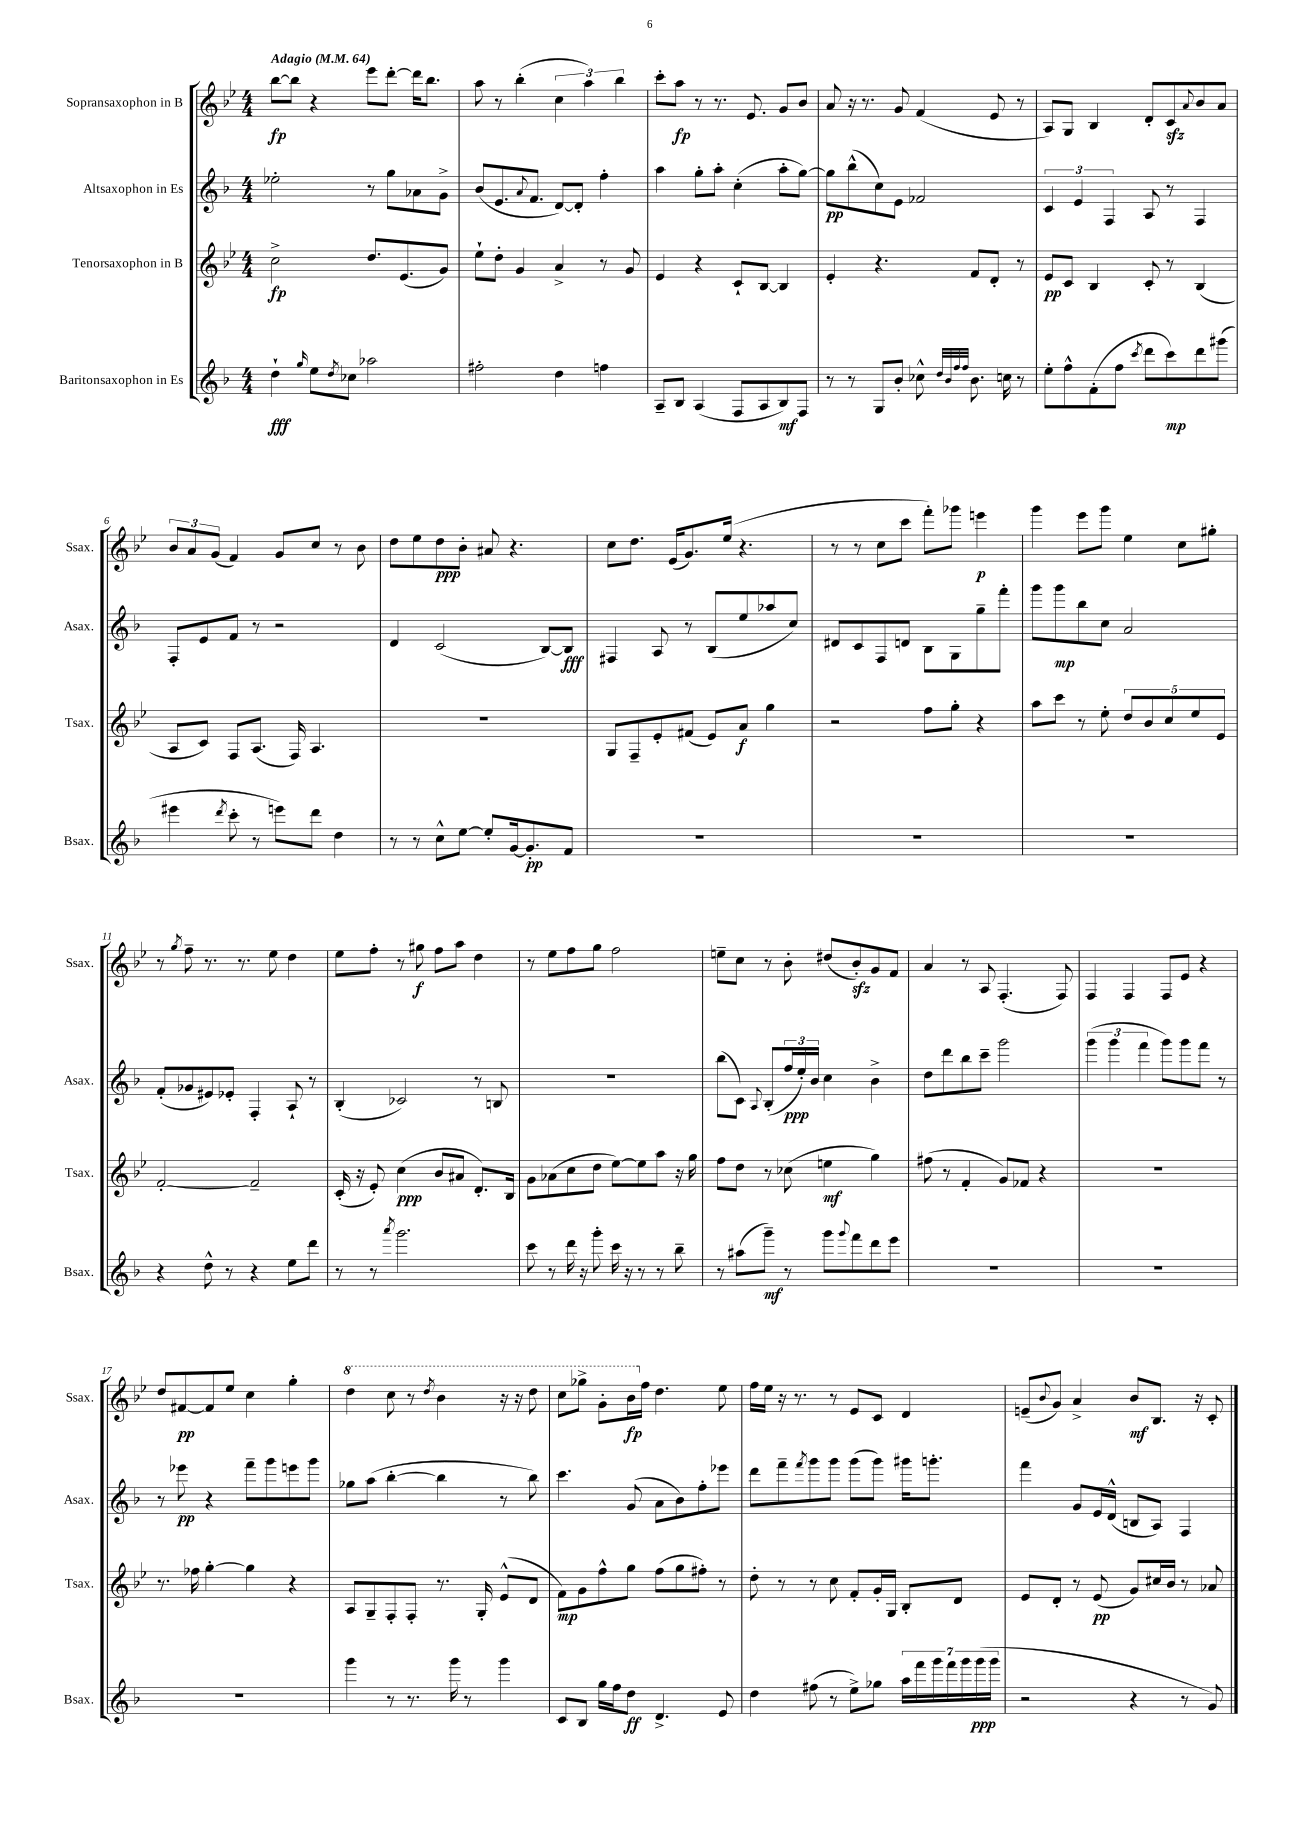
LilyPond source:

<<
\new StaffGroup <<
\new Staff = "s0" \with { instrumentName = "Sopransaxophon in B" shortInstrumentName = "Ssax." } {
    \clef treble \key bes \major \numericTimeSignature \time 4/4 \tempo "Adagio" 4 = 64
    bes''8~\fp bes''8 r4 ees'''8 d'''8~-. d'''16 bes''8. |
    a''8 r8 bes''4-.( \tuplet 3/2 { c''4 a''4) bes''4 } |
    c'''8-. a''8\fp r8 r8. ees'8. g'8 bes'8 |
    a'8 r16 r8. g'8 f'4( ees'8 r8 |
    a8) g8 bes4 d'8-. c'8\sfz \appoggiatura { a'8 } bes'8 a'8 |
    \tuplet 3/2 { bes'8 a'8 g'8( } f'4) g'8 c''8 r8 bes'8 |
    d''8 ees''8 d''8\ppp bes'8-. ais'8 r4. |
    c''8 d''8. ees'16( g'8.) ees''16( r4. |
    r8 r8 c''8 c'''8 f'''8-.) ges'''8 e'''4\p |
    g'''4 ees'''8 g'''8 ees''4 c''8 gis''8-. |
    r8 \acciaccatura { g''8 } f''8-- r8. r8. ees''8 d''4 |
    ees''8 f''8-. r8 gis''8\f f''8 a''8 d''4 |
    r8 ees''8 f''8 g''8 f''2 |
    e''8-- c''8 r8 bes'8-. dis''8( bes'8-.\sfz) g'8 f'8 |
    a'4 r8 a8 f4.-.( f8) |
    f4 f4 f8 ees'8 r4 |
    d''8 fis'8~\pp fis'8 ees''8 c''4 g''4-. |
    \ottava #1 d'''4 c'''8 r8 \acciaccatura { d'''8 } bes''4 r16 r16 d'''8 |
    c'''8 ges'''8-> g''8-. bes''16\fp \ottava #0 f''16 d''4. ees''8 |
    f''16 ees''16 r16 r8. r8 ees'8 c'8 d'4 |
    e'8--( \appoggiatura { bes'8 } g'8) a'4-> bes'8\mf bes8. r16 c'8-. \bar "|." |
}
\new Staff = "s1" \with { instrumentName = "Altsaxophon in Es" shortInstrumentName = "Asax." } {
    \clef treble \key f \major \numericTimeSignature \time 4/4
    ees''2-. r8 g''8 aes'8 g'8-> |
    bes'8( e'8. \appoggiatura { a'8 } f'8. d'8~) d'8-. f''4-. |
    a''4 g''8-. a''8-. c''4-.( a''8-. g''8~) |
    g''8\pp bes''8-^( c''8) e'8 fes'2 |
    \tuplet 3/2 { c'4 e'4 f4 } a8 r8 f4 |
    f8-. e'8 f'8 r8 r2 |
    d'4 c'2( bes8~) bes8\fff |
    fis4 a8 r8 bes8( e''8 aes''8 c''8) |
    dis'8 c'8 f8 d'8 bes8 g8 g''8-- f'''8-. |
    g'''8 g'''8\mp bes''8 c''8 a'2 |
    f'8-.( ges'8 eis'8) ees'8-. f4-. a8-! r8 |
    bes4-.( ces'2) r8 b8 |
    R1 |
    bes''8( c'8) \appoggiatura { a8 } bes8-.( \tuplet 3/2 { f''16\ppp e''16-.) bes'16 } c''4 bes'4-> |
    d''8 d'''8 bes''8 c'''8-- g'''2 |
    \tuplet 3/2 { g'''4( g'''4 f'''4 } g'''8) g'''8 f'''8 r8 |
    r8 ees'''8\pp r4 f'''8-- g'''8 e'''8 g'''8 |
    ges''8 a''8( bes''4~-. bes''4 r8 bes''8) |
    c'''4. g'8( a'8 bes'8) f''8-. ees'''8 |
    d'''8 f'''8-- \acciaccatura { f'''8 } g'''8 g'''8 g'''8( g'''8) gis'''16 g'''8.-. |
    f'''4 g'8 e'16 d'16-^( b8 a8) f4 \bar "|." |
}
\new Staff = "s2" \with { instrumentName = "Tenorsaxophon in B" shortInstrumentName = "Tsax." } {
    \clef treble \key bes \major \numericTimeSignature \time 4/4
    c''2->\fp d''8. ees'8.( g'8) |
    ees''8-! d''8-. g'4 a'4-> r8 g'8 |
    ees'4 r4 c'8-! bes8~ bes4 |
    ees'4-. r4. f'8 d'8-. r8 |
    ees'8\pp c'8 bes4 c'8-. r8 bes4( |
    a8 c'8) f8 a8.( f16) a4. |
    R1 |
    g8 f8-- ees'8-. fis'8( ees'8) a'8\f g''4 |
    r2 f''8 g''8-. r4 |
    a''8 c'''8 r8 ees''8-. \tuplet 5/4 { d''8 bes'8 c''8 ees''8 ees'8 } |
    f'2~-. f'2-- |
    c'16-.( r16 ees'8-.) c''4\ppp( bes'8 ais'8 d'8.-.) bes16 |
    g'8 aes'8( c''8 d''8 ees''8~) ees''8 a''8 r16 g''16 |
    f''8 d''8 r8 ces''8( e''4\mf g''4) |
    fis''8( r8 f'4-. g'8) fes'8 r4 |
    R1 |
    r8. fes''16 g''4~-. g''4 r4 |
    a8 g8-- f8-. f8-. r8. g16-. ees'8-^( d'8 |
    f'8\mp) g'8 f''8-^ g''8 f''8( g''8 fis''8-.) r8 |
    d''8-. r8 r8 c''8 f'8-. g'16-. g16 bes8-. d'8 |
    ees'8 d'8-. r8 ees'8\pp( g'8) cis''16 bes'16 r8 aes'8 \bar "|." |
}
\new Staff = "s3" \with { instrumentName = "Baritonsaxophon in Es" shortInstrumentName = "Bsax." } {
    \clef treble \key f \major \numericTimeSignature \time 4/4
    d''4-!\fff \grace { g''16 } e''8 \acciaccatura { d''8 } ces''8 aes''2 |
    fis''2-. d''4 f''4 |
    a8-- bes8 a4( f8 a8 bes8\mf) f8 |
    r8 r8 g8 bes'8-. ces''8-^ \grace { d''32 bes'32 f''32 f''32 } bes'8. c''16 r8 |
    e''8-. f''8-^ f'8-.( f''8 \acciaccatura { c'''8 } d'''8 c'''8\mp) d'''8 gis'''8( |
    eis'''4 \acciaccatura { d'''8 } c'''8-. r8 e'''8) d'''8 d''4 |
    r8 r8 c''8-^ e''8~ e''8-. g'16~ g'8.-.\pp f'8 |
    R1 |
    R1 |
    R1 |
    r4 d''8-^ r8 r4 e''8 d'''8 |
    r8 r8 \acciaccatura { a'''8 } g'''2. |
    c'''8 r8 d'''16 r16 g'''8-. c'''16 r16 r8 r8 bes''8-- |
    r8 ais''8( g'''8--\mf) r8 g'''8 \appoggiatura { g'''8 } f'''8 d'''8 e'''8 |
    R1 |
    R1 |
    R1 |
    g'''4 r8 r8. g'''16 r8 g'''4 |
    c'8 bes8 g''16 f''16 d''8\ff d'4.-> e'8 |
    d''4 fis''8( r8 e''8->) ges''8 \tuplet 7/4 { a''16 f'''16 g'''16 f'''16 g'''16 g'''16\ppp( g'''16 } |
    r2 r4 r8 g'8) \bar "|." |
}
>>
>>
